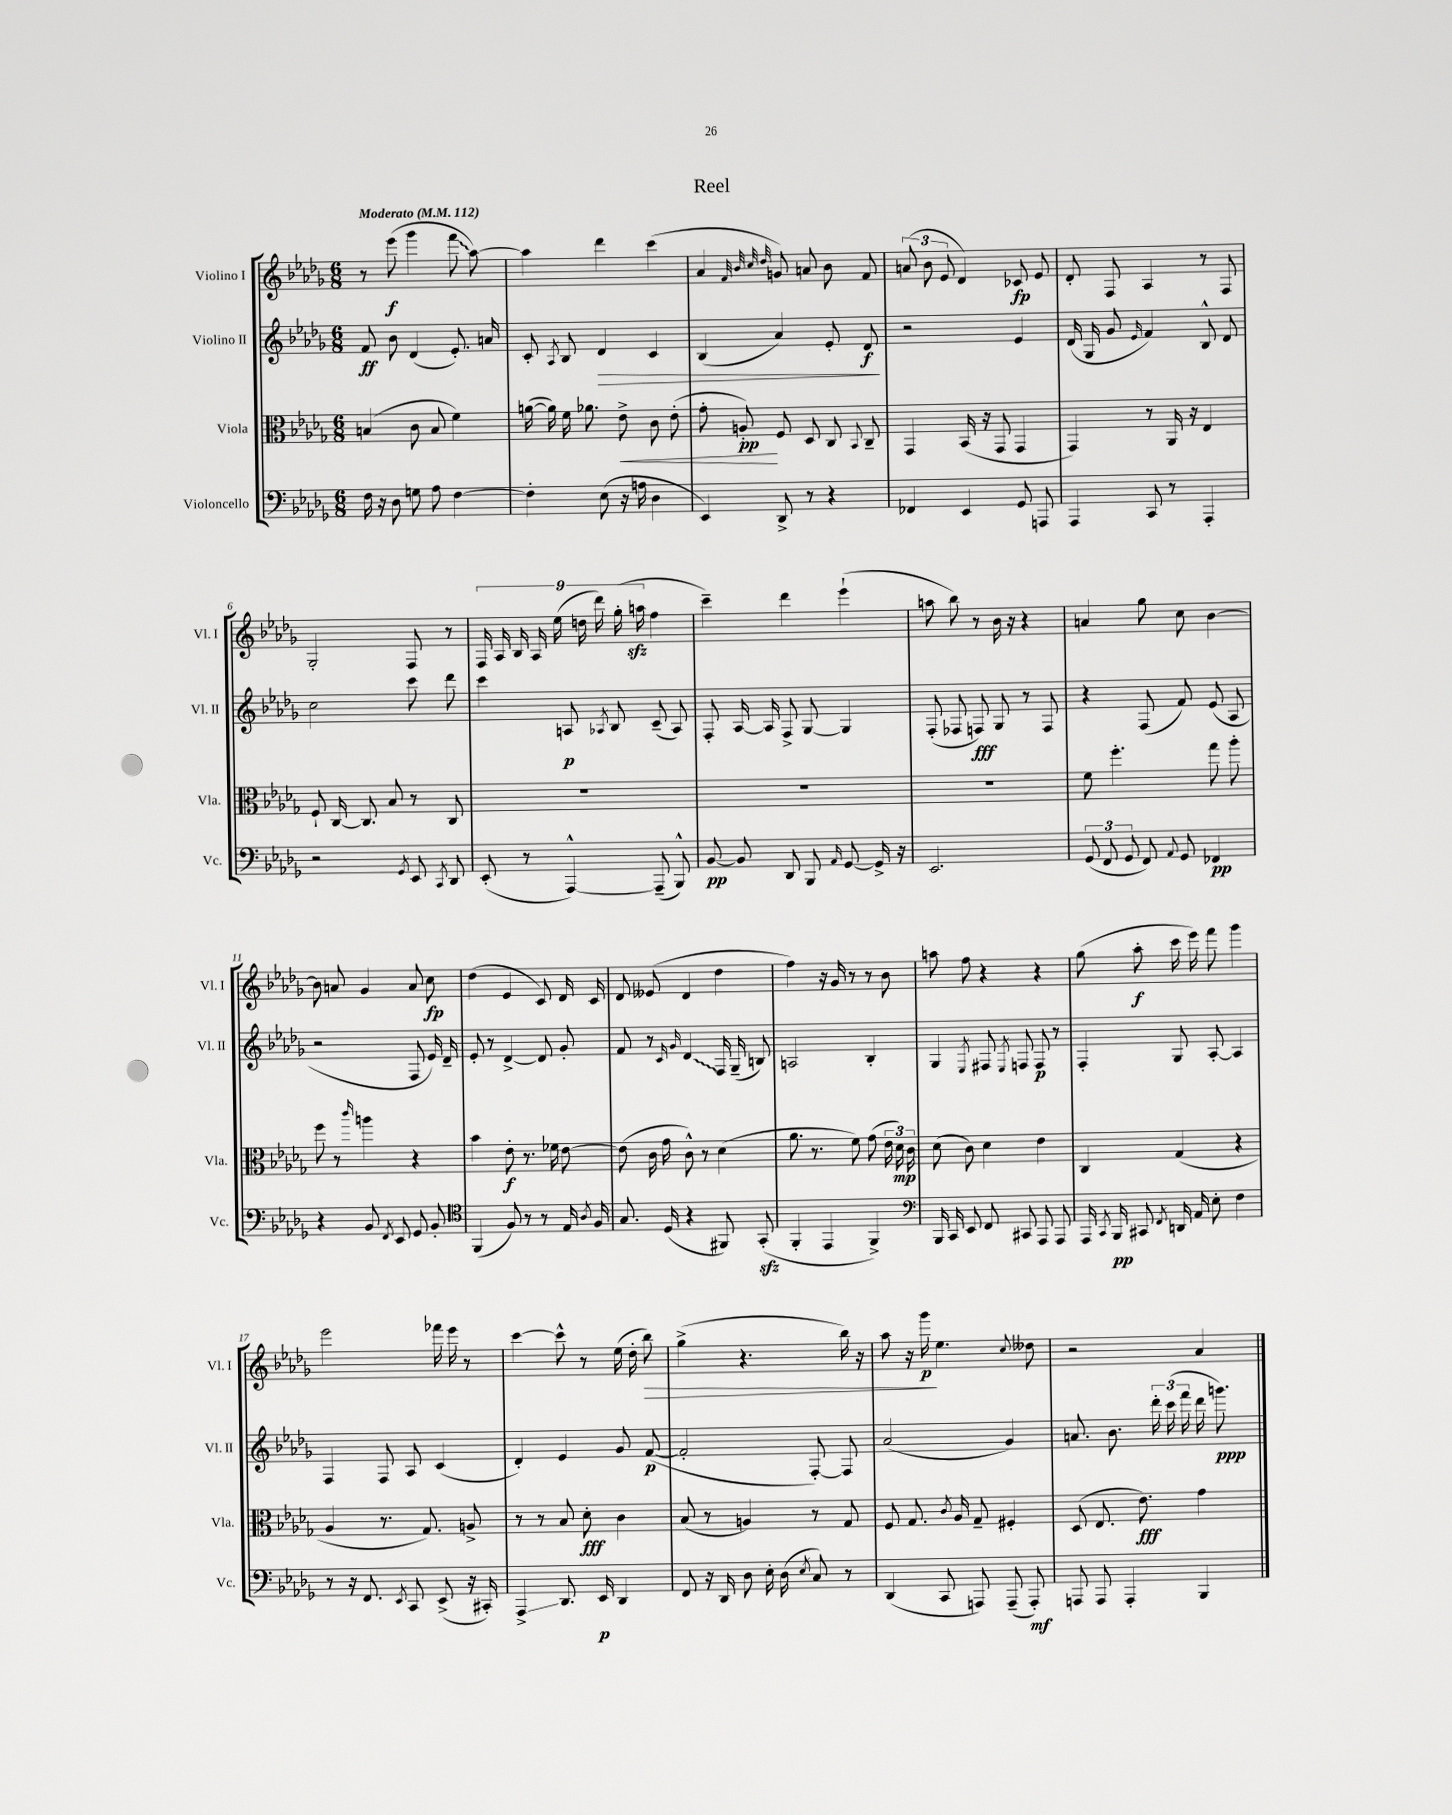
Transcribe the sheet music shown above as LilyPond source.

\header { title = "Reel" }
<<
\new StaffGroup <<
\new Staff = "s0" \with { instrumentName = "Violino I" shortInstrumentName = "Vl. I" } {
    \clef treble \key des \major \numericTimeSignature \time 6/8 \tempo "Moderato" 4 = 112
    \autoBeamOff r8 ees'''8\f( ges'''4 \once \override Glissando.style = #'zigzag f'''8\glissando aes''8~) |
    aes''4 des'''4 c'''4( |
    aes'4 \grace { f'32 bes'32 c''32 des''32 } g'8) a'8 bes'8 f'8 |
    \tuplet 3/2 { a'8( bes'8 ees'8 } des'4) ces'8\fp ees'8 |
    des'8-. f8 aes4 r8 f8 |
    ges2-. f8 r8 |
    \tuplet 9/8 { f16 aes16 bes16 aes16 ees''16( d''16 des'''16) ges''16-.( a''16\sfz } f''4 |
    c'''4--) des'''4 ees'''4-!( |
    a''8 bes''8) r8 bes'16 r16 r4 |
    a'4 ges''8 c''8 bes'4~ |
    bes'8 a'8 ges'4 a'8 c''8\fp |
    des''4( ees'4 c'8) des'16 c'16 |
    des'8 eeses'8( des'4 des''4 |
    f''4) r16 ges'16 r8 r8 bes'8 |
    a''8 f''8 r4 r4 |
    ges''8( aes''8-.\f c'''16 ees'''16) f'''8 ges'''4 |
    ees'''2 fes'''16 ees'''16 r8 |
    c'''4~ c'''8-^ r8 ees''16( des''16-. bes''8\>) |
    ges''4->( r4. bes''16) r16 |
    aes''8 r16 ges'''16\p\! ees''4. \appoggiatura { c''8 } deses''8 |
    r2 aes'4 \bar "|." |
}
\new Staff = "s1" \with { instrumentName = "Violino II" shortInstrumentName = "Vl. II" } {
    \clef treble \key des \major \numericTimeSignature \time 6/8
    \autoBeamOff f'8\ff bes'8 des'4( ees'8.-.) a'16 |
    c'8-. \acciaccatura { aes8 } bes8 des'4\> c'4 |
    bes4( aes'4) ees'8-. des'8\f\! |
    r2 ees'4 |
    des'16( ges16 ges'8 \grace { ees'16 } f'4) bes8-^ des'8 |
    c''2 c'''8 des'''8 |
    c'''4 a8\p \acciaccatura { aes8 } bes8 c'8--( aes8) |
    f8-. aes16~ aes16 f8-> ges8~ ges4 |
    f8-.( fes8 f8\fff) ges8 r8 f8 |
    r4 f8( f'8) ees'8( aes8 |
    r2 f8 ees'16) des'16-- |
    ees'8-. r8 des'4~-> des'8 ges'8-. |
    f'8 r8 \grace { c'16 ges'16 } \once \override Glissando.style = #'zigzag des'4\glissando f16 ges16--( b8) |
    a2 bes4-. |
    ges4 \acciaccatura { ees8 } fis8 \acciaccatura { ees8 } f8 f8\p r8 |
    f4-. ges8 aes8~-. aes4 |
    f4 f8 aes8 c'4( |
    des'4-.) ees'4 ges'8 f'8~\p( |
    f'2-. f8~-.) f8 |
    aes'2( ges'4) |
    a'8. bes'8. \tuplet 3/2 { des'''16-. c'''16( f'''16 } des'''16 g'''8.\ppp) \bar "|." |
}
\new Staff = "s2" \with { instrumentName = "Viola" shortInstrumentName = "Vla." } {
    \clef alto \key des \major \numericTimeSignature \time 6/8
    \autoBeamOff b4( c'8 b8 f'4) |
    a'16~( a'16) f'16 aes'8. ees'8->\< c'8 ees'8-.( |
    ges'8-. a8-.\pp\!) f8 des8 c8 \appoggiatura { bes,8 } c8-- |
    ges,4 bes,16( r16 ges,8 ges,4 |
    ges,4) r8 aes,16 r16 ees4 |
    f8-! c16~ c8. bes8 r8 c8 |
    R2. |
    R2. |
    R2. |
    f'8 f''4.-. ges''8 aes''8-. |
    f''8 r8 \grace { c'''16 } a''4 r4 |
    bes'4 ees'8-.\f r8. fes'16 ees'8~ |
    ees'8( c'16 ges'16 c'8-^) r8 des'4( |
    aes'8. r8. f'8) ges'8( \tuplet 3/2 { ees'16 des'16\mp) c'16 } |
    des'8( c'8) des'4 ees'4 |
    c4 ges4( r4 |
    aes4 r8. ges8.) a8-> |
    r8 r8 bes8 des'8-.\fff c'4 |
    bes8( r8 a4) r8 ges8 |
    f8 ges8. \acciaccatura { c'8 } aes16 ges8-- fis4-. |
    des8( ees8. ees'8.\fff) ges'4 \bar "|." |
}
\new Staff = "s3" \with { instrumentName = "Violoncello" shortInstrumentName = "Vc." } {
    \clef bass \key des \major \numericTimeSignature \time 6/8
    \autoBeamOff f16 r16 des8 g8 aes8 f4~ |
    f4-. ees8( r16 a16 des4 |
    ees,4) des,8-> r8 r4 |
    fes,4 ees,4 ges,8 a,,8 |
    aes,,4 c,8 r8 aes,,4-. |
    r2 \acciaccatura { ges,8 } ees,8 \acciaccatura { c,8 } des,8 |
    ees,8-.( r8 aes,,4~-^) aes,,8--( bes,,8-^) |
    bes,8~\pp bes,8 des,8 bes,,8 \grace { aes,16 } ges,8~ ges,16-> r16 |
    ees,2. |
    \tuplet 3/2 { ges,8( f,8 ges,8 } f,8) \appoggiatura { aes,8 } ges,8 fes,4\pp |
    r4 bes,8 \acciaccatura { f,8 } ees,8 ges,8 bes,8-. |
    \clef tenor f,4( f8) r8 r8 ees16 \acciaccatura { aes8 } f16 |
    ges8. des16( r4 fis,8) ges,8-.\sfz( |
    f,4-. ees,4 f,4->) |
    \clef bass bes,,16 c,16 ees,8 f,8 cis,8 aes,,8 aes,,8 |
    aes,,16 \acciaccatura { c,8 } bes,,16\pp cis,8 \acciaccatura { f,8 } d,16 aes,16 ees8-. f4 |
    r8 r16 f,8. \acciaccatura { ees,8 } c,8 ees,8->( r16 cis,16-.) |
    aes,,4->\glissando des,8. ees,16\p des,4 |
    f,8 r16 des,16 des8 ees16-. des16( \acciaccatura { ees8 } c8) r8 |
    des,4( c,8 a,,8) a,,8--( a,,8-.\mf) |
    a,,8 a,,8 a,,4-. bes,,4 \bar "|." |
}
>>
>>
